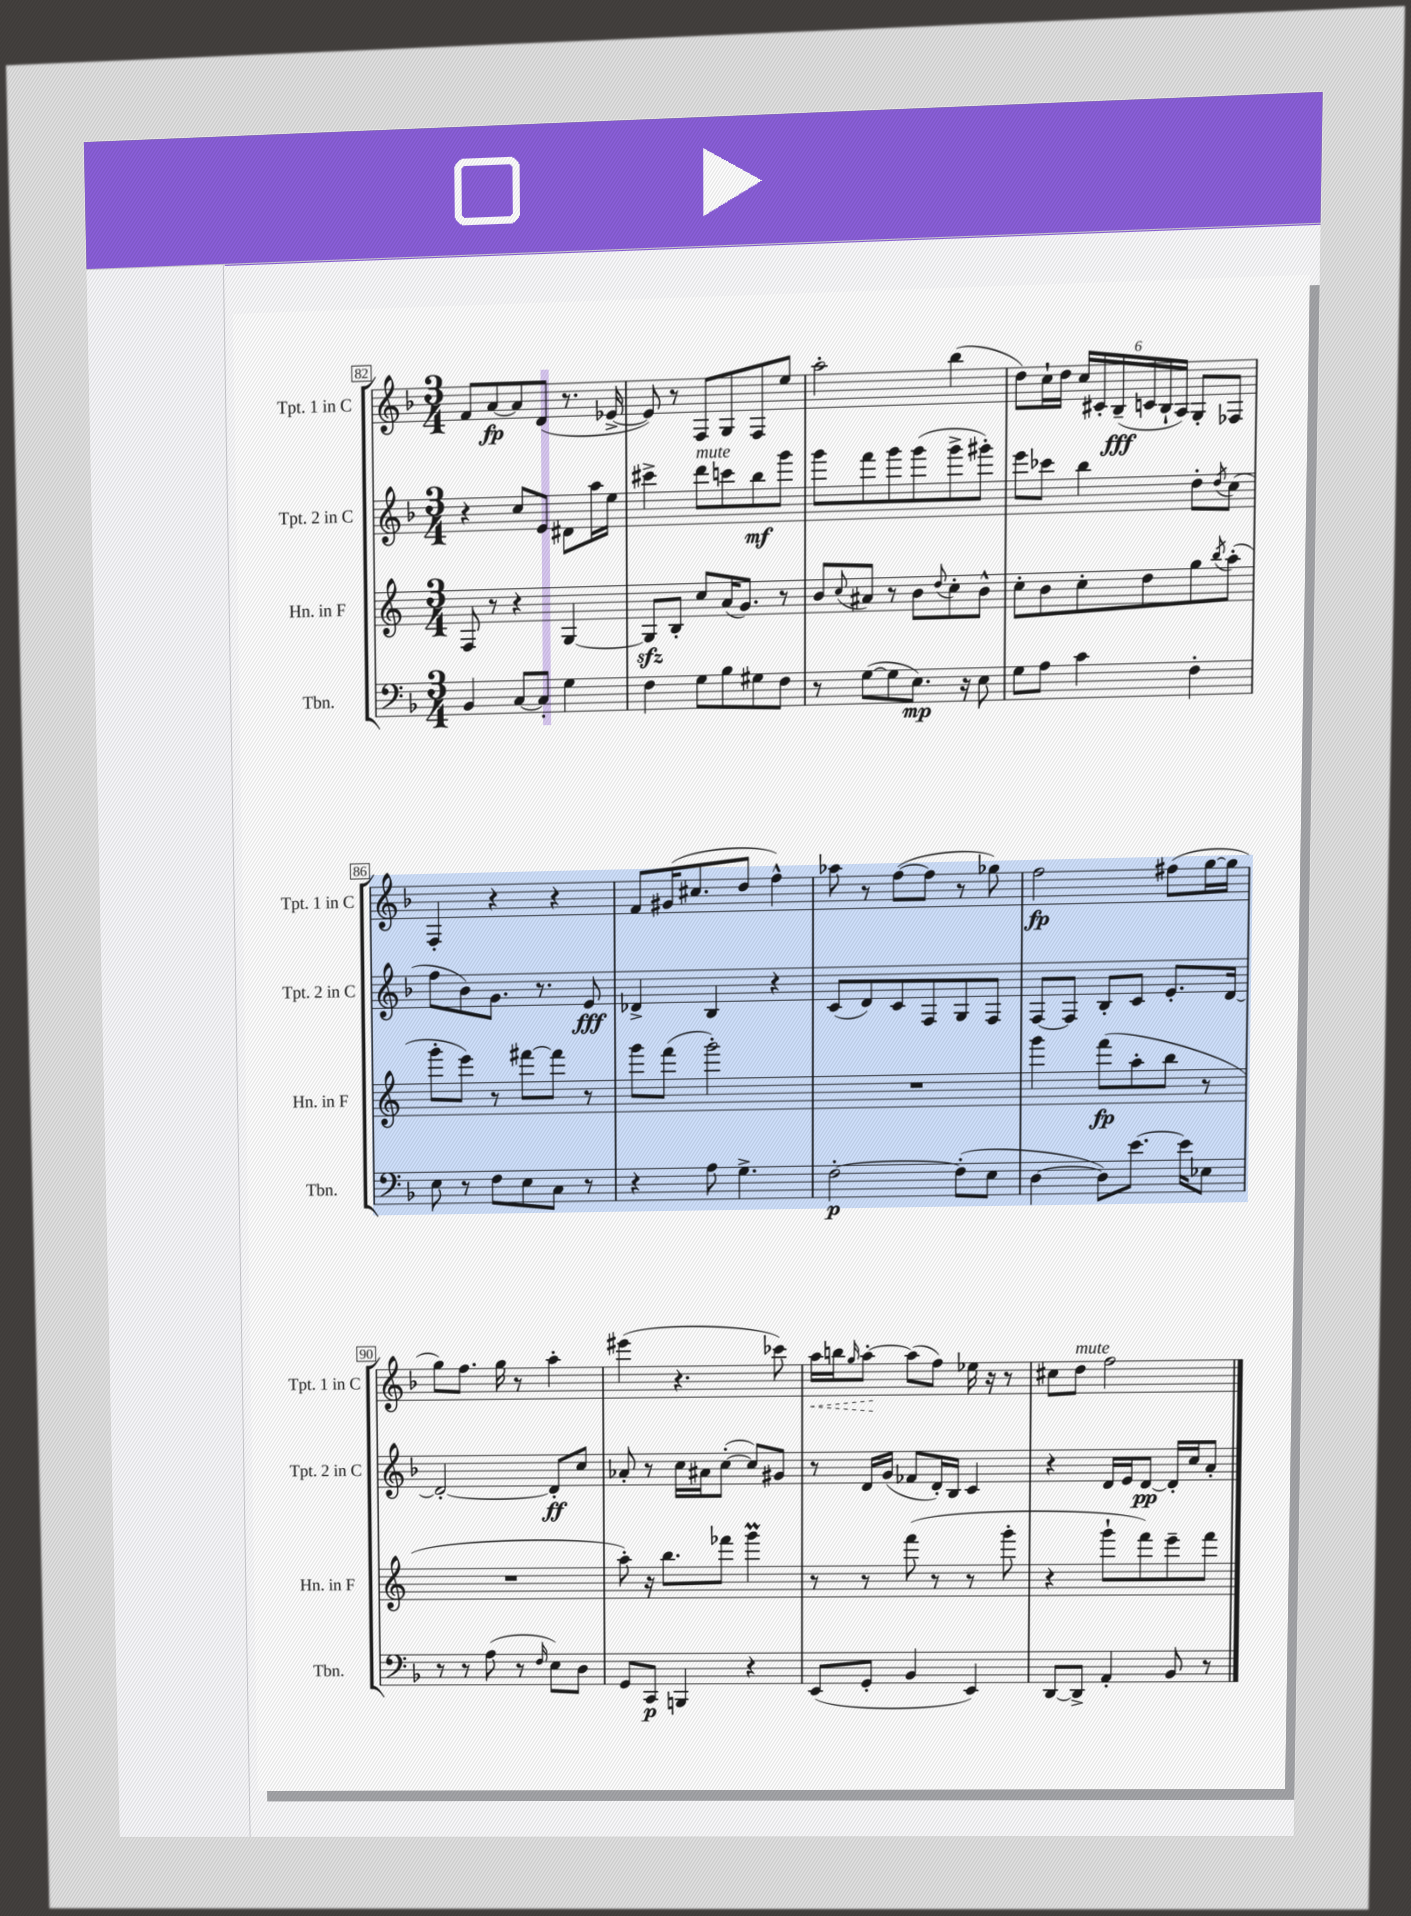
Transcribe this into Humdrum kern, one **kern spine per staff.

**kern	**kern	**kern	**kern
*staff4	*staff3	*staff2	*staff1
*clefF4	*clefG2	*clefG2	*clefG2
*k[b-]	*k[]	*k[b-]	*k[b-]
*M3/4	*M3/4	*M3/4	*M3/4
4BB-	8F	4r	8f
.	8r	.	[8a
[8C	4r	8cc	8a]
8C']	.	8e	(8d
4G	[4G	8d#	8.r
.	.	16aa	.
.	.	16ee	[16e-^
=	=	=	=
4F	8G]	4ccc#^	8e-])
.	8B'	.	8r
8G	8cc	8ddd	8F
8B-	(16a	8ccc	8G
.	8.g)	.	.
8G#	.	8bb-	8F
8F	8r	8ggg	8ee
=	=	=	=
8r	8b	8ggg	2aa'
.	8qqcc	.	.
([8G	8a#	8fff	.
8G]	8r	8ggg	.
8.E)	8b	(8ggg	.
.	8qqdd	.	.
.	8cc'	8ggg^	(4bb-
16r	.	.	.
8E	8b^^	8ggg#')	.
=	=	=	=
8G	8cc'	8eee	8dd)
8A	8b	8ccc-	16cc`
.	.	.	16dd
4c	8cc'	4bb-	24cc
.	.	.	24c#'
.	.	.	(24B-~
.	8dd	.	24c
.	.	.	24B-`
.	.	.	24A)
4F'	8gg	8dd'	8G'
.	8qbb	8qdd	.
.	(8aa'	(8cc	8F-
=	=	=	=
8E	8ggg'	8ff	4F'
8r	8eee)	8b-)	.
8F	8r	8.g	4r
8E	[8fff#	.	.
.	.	8.r	.
8C	8fff#]	.	4r
8r	8r	8e	.
=	=	=	=
4r	8ggg	4d-^	8f
.	(8fff	.	(16g#
.	.	.	8.cc#
8A	2ggg')	4B-	.
4.G^	.	.	8dd
.	.	4r	4ff^^)
=	=	=	=
[2F'	2.r	(8c	8aa-
.	.	8d)	8r
.	.	8c	([8ff
.	.	8F	8ff]
(8F']	.	8G	8r
8E	.	8F	8gg-)
=	=	=	=
[4D	4ggg	[8F	2ff
.	.	8F]	.
8D])	(8fff	8B-'	.
[8.e	8aa'	8c	.
.	8bb	8.e'	(8ff#
16e]	.	.	.
8E-	8r	.	[16gg
.	.	[16d	16gg]
=	=	=	=
8r	2.r	2d'_	8gg)
8r	.	.	8.ff
(8A	.	.	.
.	.	.	16gg
8r	.	.	8r
16qqF	.	.	.
8E)	.	8d']	4aa'
8D	.	8cc	.
=	=	=	=
8GG	8aa')	8a-'	(4eee#
8CC	16r	8r	.
.	8.bb	.	.
4BBB	.	16cc	4.r
.	.	16a#	.
.	8fff-	([8cc'	.
4r	4ggg	8cc])	.
.	.	8g#	8ccc-)
=	=	=	=
(8EE	8r	8r	16aa
.	.	.	16bb
.	.	.	16qqgg
8GG'	8r	16d	[8aa'
.	.	(16g	.
4BB-	(8fff	8f-	(8aa]
.	8r	16d')	8ff)
.	.	16B-	.
4EE)	8r	4c	16ee-
.	.	.	16r
.	8ggg'	.	8r
=	=	=	=
[8DD	4r	4r	8cc#
8DD^]	.	.	8dd
4AA'	8ggg`	16d	2ff
.	.	16e	.
.	8fff)	[8d	.
8BB-	8eee~	16d']	.
.	.	16cc	.
8r	8fff	8a'	.
==	==	==	==
*-	*-	*-	*-
